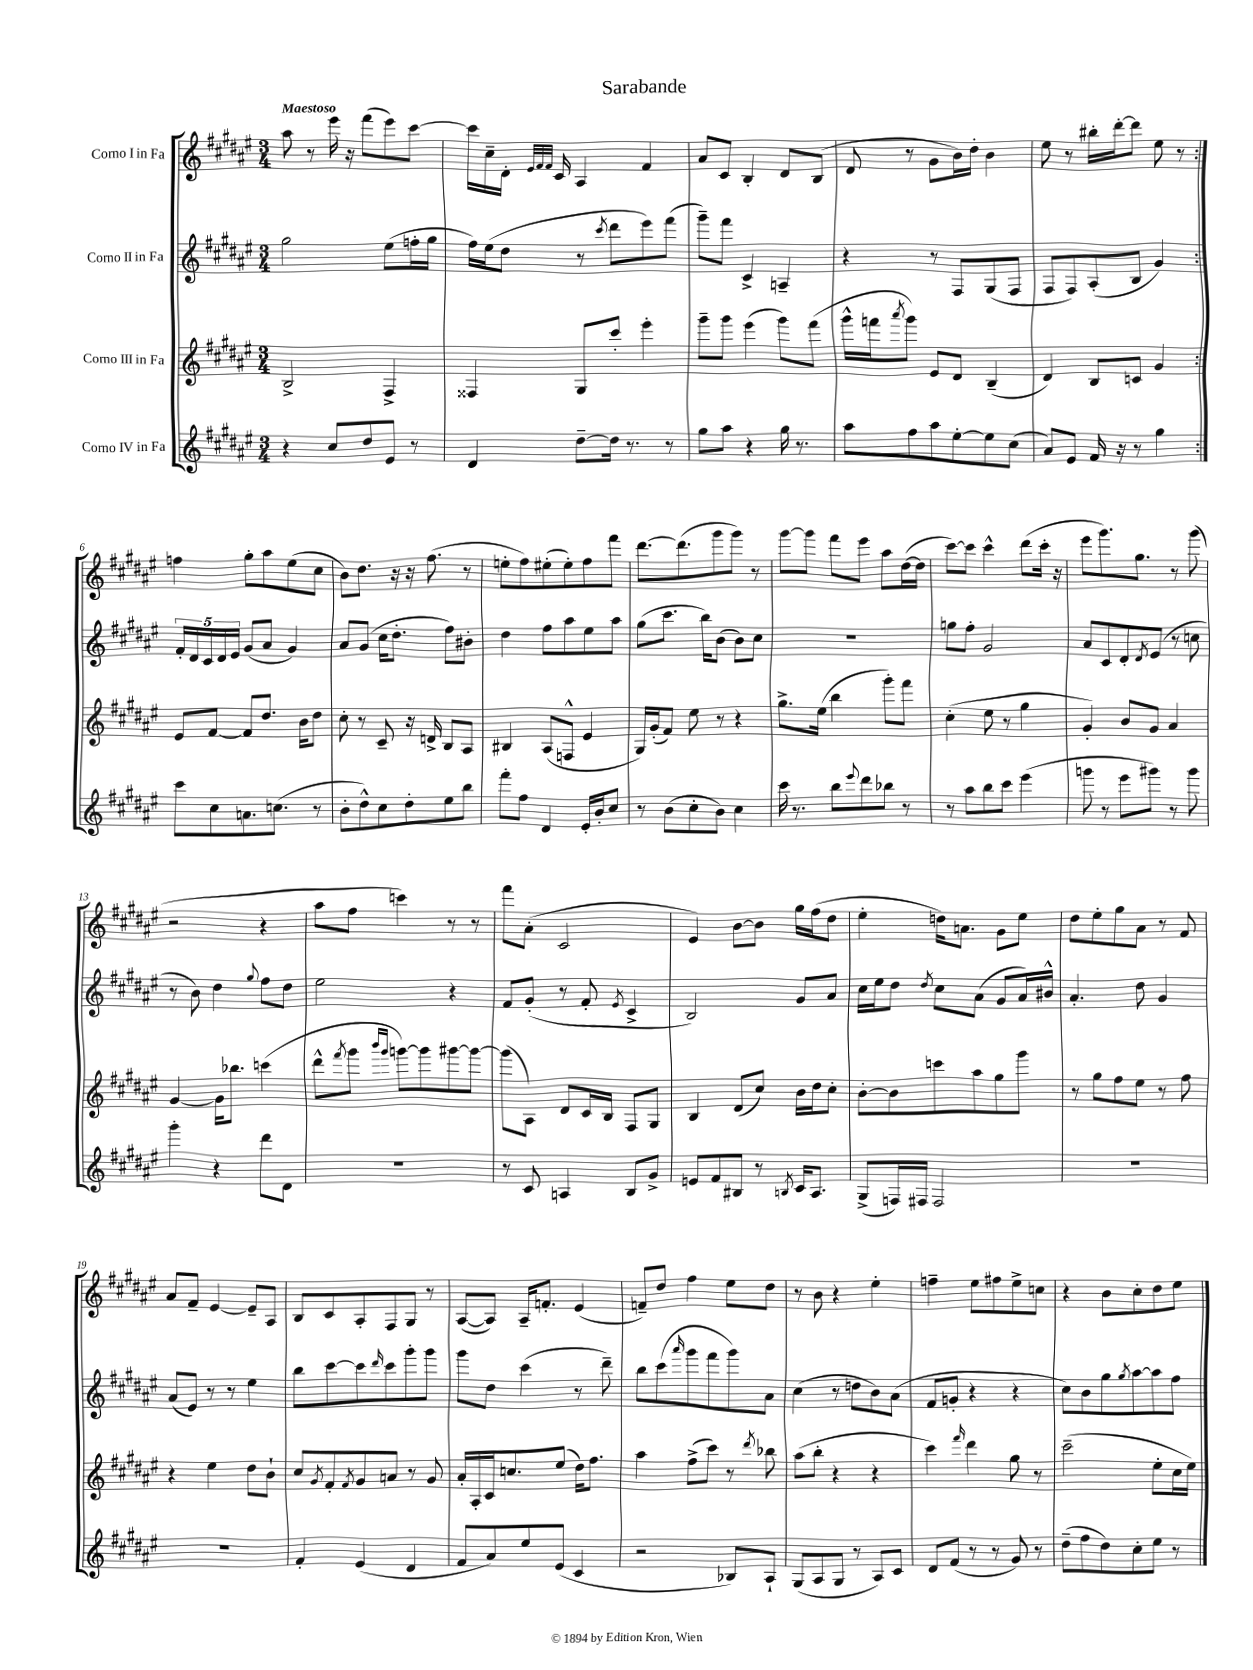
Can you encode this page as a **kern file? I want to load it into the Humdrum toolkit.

**kern	**kern	**kern	**kern
*part4	*part3	*part2	*part1
*staff4	*staff3	*staff2	*staff1
*I"Corno IV in Fa	*I"Corno III in Fa	*I"Corno II in Fa	*I"Corno I in Fa
*clefG2	*clefG2	*clefG2	*clefG2
*k[f#c#g#d#a#e#]	*k[f#c#g#d#a#e#]	*k[f#c#g#d#a#e#]	*k[f#c#g#d#a#e#]
*M3/4	*M3/4	*M3/4	*M3/4
=1	=1	=1	=1
!	!	!	!LO:TX:a:B:t=Maestoso
4r	2B^/	2gg#\	8aa#\
.	.	.	8r
8cc#/L	.	.	16eee#\
.	.	.	16r
8dd#/	.	.	(8fff#\L
8e#/J	4F#^/	(8ee#\L	8eee#\)
8r	.	16ffn'\L	[8ccc#\J
.	.	16gg#\JJ	.
=2	=2	=2	=2
4d#/	4F##X/	16ff#\LL)	16ccc#\LL]
.	.	(16ee#\J	16cc#~\
.	.	8dd#\J	16d#'\JJ
.	.	.	32qqe#/LLL
.	.	.	32qqf#/
.	.	.	32qqf#/JJJ
.	.	.	16c#/
[8dd#~\L	8G#/L	8r	4A#/
.	.	8qccc#/	.
16dd#\Jk]	8ccc#'/J	8ddd#\L	.
8.r	.	.	.
.	4eee#'\	8eee#\)	4f#/
8r	.	(8fff#\J	.
=3	=3	=3	=3
8gg#\L	8ggg#~\L	8ggg#~\L)	8a#/L
8aa#\J	8ggg#\J	8fff#\J	8c#/J
4r	(4eee#\	4c#^/	4B'/
16gg#\	8ggg#\L)	4An~/	8d#/L
8.r	.	.	.
.	(8fff#\J	.	(8B/J
=4	=4	=4	=4
8aa#\L	16ggg#^^\LL	4r	8d#/
.	16fffn\J	.	.
.	8qaaa#/	.	.
8ff#\	8ggg#\J)	.	8r
8aa#\	8e#/L	8r	8g#\L
[8ee#'\	8d#/J	8F#/L	16b\L)
.	.	.	16dd#'\JJ
8ee#\]	(4B~/	(8G#/	4b\
(8cc#\J	.	8F#/J	.
=5	=5	=5	=5
8a#/L)	4d#/)	8F#/L	8ee#\
8e#/J	.	8F#/)	8r
16f#/	8B/L	(8A#'/	16bb#X'\LL
16r	.	.	[16ddd#'\J
8r	8cn/J	8B/J	8ddd#\J]
4gg#\	4g#/	4g#/)	8ee#\
.	.	.	8r
!!LO:LB:g=z
=6:|!	=6:|!	=6:|!	=6:|!
8ccc#\L	8e#/L	20f#'/LL	4ffn\
.	.	20d#/	.
.	.	20c#/	.
8cc#\	[8f#/J	.	.
.	.	20d#/	.
.	.	20e#/JJ	.
8.an\	8f#/L]	(8g#/L	8gg#'\L
.	8.dd#/J	8a#/J	8aa#\
(8.ccn\J	.	.	.
.	.	4g#/)	(8ee#\
.	16b\KL	.	.
8r	8dd#\J	.	8cc#\J
=7	=7	=7	=7
8b'\L	8cc#'\	8a#/L	8b\L)
8dd#^^\)	8r	(8g#/J	8.dd#\J
8cc#\	8c#~/	16cc#\KL	.
.	.	8.dd#'\J	16r
8dd#'\	16r	.	16r
.	16dn^/	.	(8.ff#\
8ee#\	8B/L	8ff#\L)	.
8bb\J	8A#/J	8b#X'\J	8r
=8	=8	=8	=8
8fff#'\L	4B#X/	4dd#\	8een'\L
8ff#\J	.	.	8ff#\)
4d#/	(8A#/L	8ff#\L	(8ee#X'\
.	8Fn^^/J	8aa#\	8ee#'\)
16e#'/LL	4e#/	8ee#\	8ff#\
16b'/J	.	.	.
8cc#/J	.	8aa#\J	8fff#\J
=9	=9	=9	=9
8r	16G#/LL)	(8gg#\L	[8.ddd#\L
.	(16g#'/J	.	.
(8b\L	8f#/J)	8.ccc#\J	.
.	.	.	(8.ddd#\]
8cc#'\	8ee#\	.	.
.	.	16bb\KL)	.
8b\J)	8r	(8b\J	8ggg#\
4cc#\	4r	8b\L)	8ggg#\J)
.	.	8cc#\J	8r
=10	=10	=10	=10
16ccc#\	8.gg#^\L	2.r	[8ggg#\L
8.r	.	.	.
.	.	.	8ggg#\J]
.	(16ee#\Jk	.	.
8bb\L	4bb\	.	8fff#\L
8qqeee#/	.	.	.
8ddd#\	.	.	8eee#\J
8bb-X\J	8ggg#'\L)	.	8aa#\L
8r	8fff#\J	.	([16dd#\L
.	.	.	16dd#\JJ]
=11	=11	=11	=11
8r	(4cc#'\	8ggn\L	[8ccc#\L)
8aa#\L	.	8ff#'\J	8ccc#\J]
8bb\	8ee#\	2g#/	4ccc#^^\
8ccc#\J	8r	.	.
(4eee#\	4gg#\	.	(8ddd#\L
.	.	.	16ccc#'\Jk
.	.	.	16r
=12	=12	=12	=12
8gggn\	4g#'/)	8a#/L	8eee#\L
8r	.	8c#/	8.ggg#\)
8eee#\L	8b/L	8d#'/	.
.	.	.	8.gg#\J
.	.	8qd#/	.
8ggg#X\J)	8g#/J	(8e#/J	.
8r	4a#/	8r	8r
8ggg#\	.	8ccn\	(8ggg#\
!!LO:LB:g=z
=13	=13	=13	=13
4ggg#'\	[4g#/	8r	2r
.	.	8b\)	.
4r	16g#\KL]	4dd#\	.
.	8.bb-X\J	.	.
.	.	8qqgg#/	.
8ddd#\L	(4cccn\	8ff#\L	4r
8d#\J	.	8dd#\J	.
=14	=14	=14	=14
2.r	8ddd#^^\L	2ee#\	8aa#\L
.	8qfff#/	.	.
.	8ggg#\J	.	8ff#\J
.	16qqbbb/LL	.	.
.	16qqggg#/JJ	.	.
.	[8gggn\L)	.	4cccn\)
.	8ggg\]	.	.
.	[8ggg#X\	4r	8r
.	8ggg#\J_	.	8r
=15	=15	=15	=15
8r	(8ggg#\L]	8f#/L	8fff#\L
8c#/	8A#\J)	(8g#'/J	(8a#'\J
4An/	8d#/L	8r	2c#/
.	16c#/L	8f#'/	.
.	16B/JJ	.	.
.	.	8qe#/	.
8B/L	8F#/L	4c#^/	.
8g#^/J	8G#/J	.	.
=16	=16	=16	=16
8en/L	4B/	2B/)	4e#/)
8f#/	.	.	.
8B#X/J	(8d#/L	.	[8b\L
8r	8cc#/J)	.	8b\J]
8qBn/	.	.	.
16c#/KL	16b\LL	8g#/L	16gg#\LL
8.A#/J	16dd#\J	.	(16ff#\J
.	8cc#'\J	8a#/J	8dd#\J
=17	=17	=17	=17
(8G#^/L	[8b'\L	16cc#\LL	4ee#'\
.	.	16ee#\J	.
16Fn/L)	8b\]	8dd#\J	.
16F#X/JJ	.	.	.
.	.	8qdd#/	.
2F#/	8cccn\	8cc#\L	16ddn\KL)
.	.	.	8.an\J
.	8aa#\	(8a#\J	.
.	8gg#\	8g#/L	8g#\L
.	8ggg#\J	16a#/L)	8ee#\J
.	.	16b#X^^/JJ	.
=18	=18	=18	=18
2.r	8r	4.a#'/	8dd#\L
.	8gg#\L	.	8ee#'\
.	8ff#\	.	8gg#\
.	8ee#\J	8dd#\	8a#\J
.	8r	4g#/	8r
.	8ff#\	.	8f#/
!!LO:LB:g=z
=19	=19	=19	=19
2.r	4r	(8a#/L	8a#/L
.	.	8e#/J)	8f#~/J
.	4ee#\	8r	[4e#/
.	.	8r	.
.	8dd#\L	4ee#\	8e#~/L]
.	8b`\J	.	8A#/J
=20	=20	=20	=20
4f#'/	8cc#/L	8bb\L	8B/L
.	8qg#/	.	.
.	8f#'/	[8ccc#\	8c#/
.	8qf#/	.	.
(4e#/	8g#/	8ccc#\]	8A#'/
.	.	16qqddd#/	.
.	8an/J	8ccc#\	8F#/
4d#/	8r	8ggg#'\	8G#/J
.	8g#/	8ggg#\J	8r
=21	=21	=21	=21
8f#/L	16a#'/LL	8ggg#\L	([8A#/L
.	16A#'/	.	.
8a#/)	16c#/J	8dd#\J	8A#/J])
.	8.ccn/	.	.
8ee#/	.	(4ccc#\	16A#~/KL
.	.	.	8.fn'/J
(8e#/J	(8ee#/J	.	.
4c#/	16dd#\KL)	8r	(4e#/
.	8.ff#\J	.	.
.	.	8ddd#~\)	.
=22	=22	=22	=22
2r	4aa#\	8bb\L	8fn~/L)
.	.	(8ccc#\	8dd#/J
.	.	16qqaaa#/	.
.	(8ff#^\L	8ggg#\	4ff#\
.	8ccc#\J)	8fff#\	.
8B-X/L)	8r	8ggg#\)	8ee#\L
.	8qddd#/	.	.
8A#`/J	8bb-X\	8a#\J	8dd#\J
=23	=23	=23	=23
(8G#/L	(8aa#\L	(4cc#\	8r
8A#/	8bb'\J	.	8b\
8G#/J	4r	8r	4r
8r	.	8ddn\L	.
8A#/L)	4r	8b\)	4ee#'\
8c#/J	.	(8a#\J	.
=24	=24	=24	=24
8d#/L	4ccc#\)	8f#/L	4ffn~\
(8f#/J	.	8gn'/J	.
.	16qqfff#/	.	.
8r	4ddd#\	4r	8ee#\L
8r	.	.	8ff#X\
8g#/)	8gg#\	4r	8ee#^\
8r	8r	.	8ccn\J
=25	=25	=25	=25
(8dd#~\L	(2ccc#~\	8cc#\L)	4r
8ff#\	.	8b\	.
8dd#\)	.	8gg#\	8b\L
.	.	8qgg#/	.
8cc#'\	.	[8aa#\	8cc#'\
8ee#\J	8ee#'\L	8aa#\]	8dd#\
8r	16cc#\L	8ff#\J	8ee#\J
.	16ee#\JJ)	.	.
==	==	==	==
*-	*-	*-	*-
